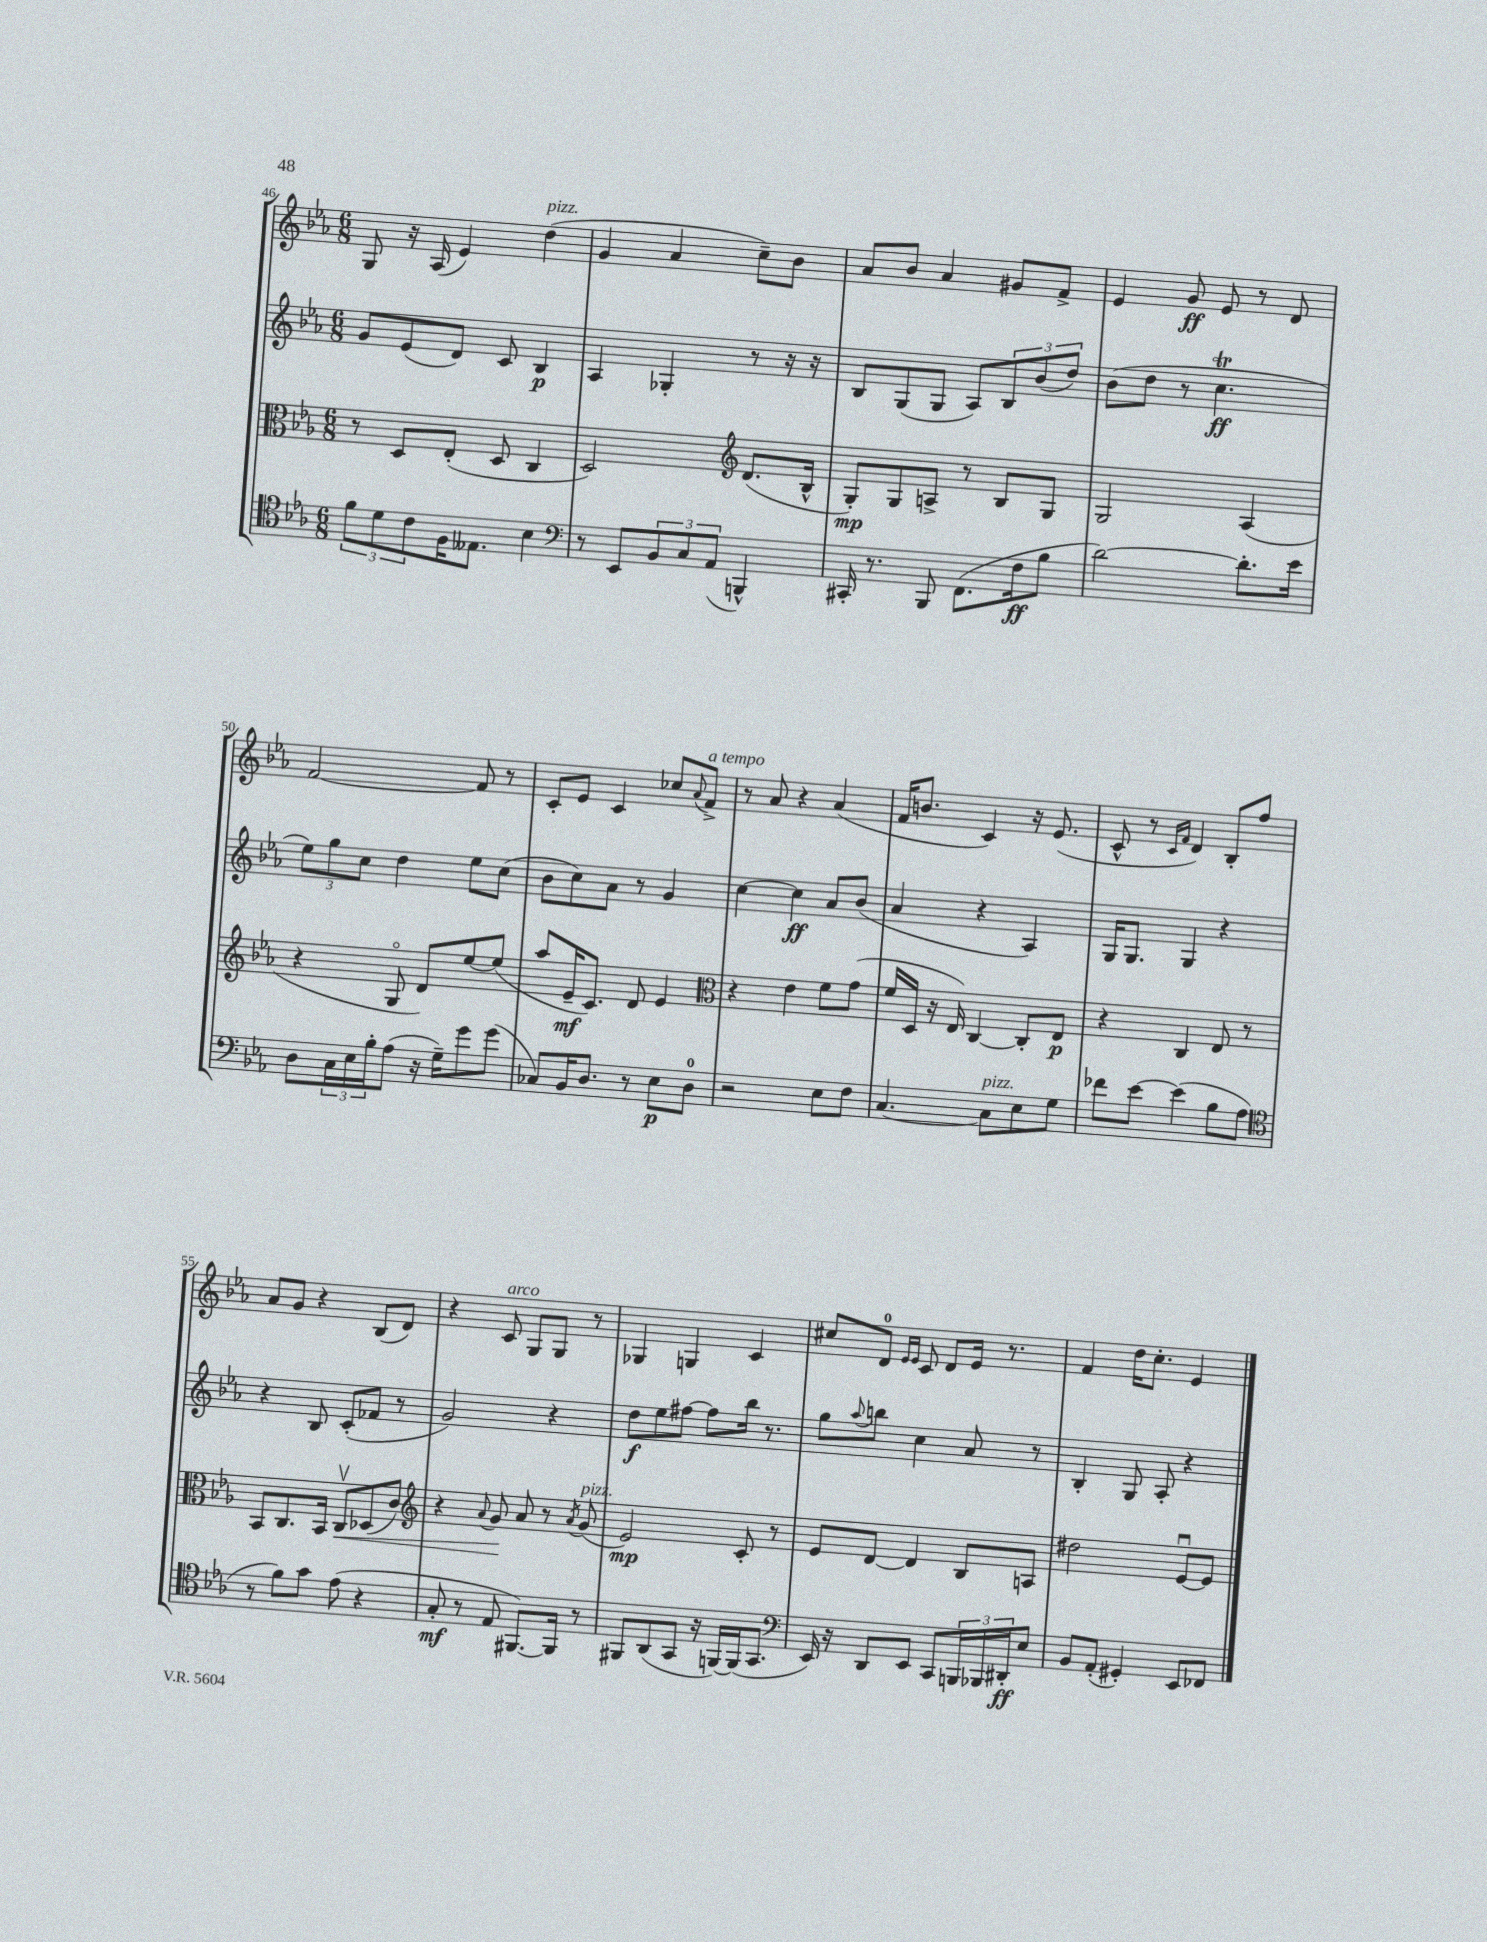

**kern	**dynam	**kern	**dynam	**kern	**dynam	**kern	**dynam
*part4	*part4	*part3	*part3	*part2	*part2	*part1	*part1
*staff4	*staff4	*staff3	*staff3	*staff2	*staff2	*staff1	*staff1
*clefC4	*	*clefC3	*	*clefG2	*	*clefG2	*
*k[b-e-a-]	*	*k[b-e-a-]	*	*k[b-e-a-]	*	*k[b-e-a-]	*
*M6/8	*	*M6/8	*	*M6/8	*	*M6/8	*
=46	=46	=46	=46	=46	=46	=46	=46
12f\L	.	8r	.	8g/L	.	8G/	.
12d\	.	.	.	.	.	.	.
.	.	8D/L	.	(8e-/	.	16r	.
12c\	.	.	.	.	.	.	.
.	.	.	.	.	.	(16A-/	.
16F\K	.	(8E-'/J	.	8d/J)	.	4e-/)	.
8.E--X\J	.	.	.	.	.	.	.
.	.	8D/	.	8c/	.	.	.
!	!	!	!	!	!	!LO:TX:a:i:t=pizz.	!
4B-\	.	4C/	.	4B-/	p	(4dd\	.
=47	=47	=47	=47	=47	=47	=47	=47
*clefF4	*	*	*	*	*	*	*
8r	.	2D/)	.	4A-/	.	4g/	.
8EE-/L	.	.	.	.	.	.	.
12BB-/	.	.	.	4G-X'/	.	4a-/	.
12C/	.	.	.	.	.	.	.
(12AA-/J	.	.	.	.	.	.	.
*	*	*clefG2	*	*	*	*	*
4BBBn^^/)	.	(8.d/L	.	8r	.	8cc~\L)	.
.	.	.	.	16r	.	8b-\J	.
.	.	16B-^^/Jk	.	16r	.	.	.
=48	=48	=48	=48	=48	=48	=48	=48
16CC#X'/	.	8G'/L)	mp	8B-/L	.	8a-/L	.
8.r	.	.	.	.	.	.	.
.	.	8G/	.	(8G/	.	8b-/J	.
8BBB-/	.	8An^/J	.	8G/J	.	4a-/	.
(8.FF\L	.	8r	.	8A-/L)	.	.	.
.	.	8B-/L	.	12B-/	.	8g#X/L	.
16F\k	ff	.	.	.	.	.	.
.	.	.	.	(12b-/	.	.	.
8B-\J	.	8G/J	.	.	.	8f^/J	.
.	.	.	.	12dd/J)	.	.	.
=49	=49	=49	=49	=49	=49	=49	=49
[2d\)	.	2G/	.	(8b-\L	.	4e-/	.
.	.	.	.	8dd\J	.	.	.
.	.	.	.	8r	.	8g/	ff
.	.	.	.	4.ccT\	ff	8e-/	.
8.d'\L]	.	(4A-/	.	.	.	8r	.
.	.	.	.	.	.	8d/	.
16e-\Jk	.	.	.	.	.	.	.
!!LO:LB:g=z
=50	=50	=50	=50	=50	=50	=50	=50
8D\L	.	4r	.	12ee-\L)	.	[2f/	.
.	.	.	.	12gg\	.	.	.
24C\L	.	.	.	.	.	.	.
24E-\	.	.	.	12cc\J	.	.	.
24B-'\J	.	.	.	.	.	.	.
(8A-\J	.	8G/	.	4dd\	.	.	.
16r	.	8d/L)	.	.	.	.	.
16G~\KL)	.	.	.	.	.	.	.
8g\	.	[8ee-/	.	8ee-\L	.	8f/]	.
(8g\J	.	(8ee-/J]	.	(8cc\J	.	8r	.
=51	=51	=51	=51	=51	=51	=51	=51
8C-X/L)	.	8aa-/L	.	8b-\L	.	8c'/L	.
16BB-/K	.	16e-~/K	mf	8cc\)	.	8e-/J	.
8.D/J	.	8.c/J)	.	.	.	.	.
.	.	.	.	8a-\J	.	4c/	.
8r	.	8d/	.	8r	.	.	.
8E-\L	p	4e-/	.	4g/	.	8cc-X/L	.
.	.	.	.	.	.	8qqa-/	.
!	!	!	!	!	!	!LO:TX:a:i:t=a tempo	!
8D\J	.	.	.	.	.	8f^/J	.
=52	=52	=52	=52	=52	=52	=52	=52
*	*	*clefC3	*	*	*	*	*
2r	.	4r	.	[4cc\	.	8r	.
.	.	.	.	.	.	8a-/	.
.	.	4e-\	.	4cc\]	ff	4r	.
8E-\L	.	8f\L	.	8a-/L	.	(4a-/	.
8F\J	.	(8g\J	.	(8b-/J	.	.	.
=53	=53	=53	=53	=53	=53	=53	=53
[4.C/	.	16f/LL	.	4a-/	.	16f/KL	.
.	.	16D/JJ	.	.	.	8.bn/J	.
.	.	16r	.	.	.	.	.
.	.	16E-/)	.	.	.	.	.
.	.	[4C/	.	4r	.	4c/)	.
!LO:TX:a:i:t=pizz.	!	!	!	!	!	!	!
8C\L]	.	.	.	.	.	.	.
8E-\	.	8C'/L]	.	4A-/)	.	16r	.
.	.	.	.	.	.	(8.e-/	.
8G\J	.	8E-/J	p	.	.	.	.
=54	=54	=54	=54	=54	=54	=54	=54
8f-X\L	.	4r	.	16G/KL	.	8c^^/	.
.	.	.	.	8.G/J	.	.	.
[8e-\J	.	.	.	.	.	8r	.
.	.	.	.	.	.	16qqc/LL	.
.	.	.	.	.	.	16qqf/JJ	.
(4e-\]	.	4C/	.	4G/	.	4d/)	.
8B-\L	.	8E-/	.	4r	.	8B-'/L	.
8A-\J	.	8r	.	.	.	8ff/J	.
!!LO:LB:g=z
=55	=55	=55	=55	=55	=55	=55	=55
*clefC4	*	*	*	*	*	*	*
8r	.	8BB-/L	.	4r	.	8a-/L	.
8f\L)	.	8.C/	.	.	.	8g/J	.
8g\J	.	.	.	8B-/	.	4r	.
.	.	16BB-/Jk	.	.	.	.	.
!	!	!	!LO:HP:b	!	!	!	!
(8e-\	.	8Cv/L	<	(8c'/L	.	.	.
4r	.	(8D-X/	.	8f-X/J	.	(8B-/L	.
.	.	8c/J)	.	8r	.	8d/J)	.
=56	=56	=56	=56	=56	=56	=56	=56
*	*	*clefG2	*	*	*	*	*
8G'/	mf	4r	.	2g/)	.	4r	.
8r	.	.	.	.	.	.	.
.	.	8qqa-/	.	.	.	.	.
!	!	!	!	!	!	!LO:TX:a:i:t=arco	!
8E-/	.	8g/	.	.	.	8c/	.
[8.FF#X/L)	.	8a-/	[	.	.	8G/L	.
.	.	8r	.	4r	.	8G/J	.
16FF#/Jk]	.	.	.	.	.	.	.
.	.	8qa-/	.	.	.	.	.
!	!	!LO:TX:a:i:t=pizz.	!	!	!	!	!
8r	.	(8g/	.	.	.	8r	.
=57	=57	=57	=57	=57	=57	=57	=57
8FF#X/L	.	2e-/)	mp	8dd\L	f	4G-X/	.
(8AA-/	.	.	.	8ee-\	.	.	.
8GG/J	.	.	.	[8ff#X\J	.	4Gn/	.
16r	.	.	.	8ff#\L]	.	.	.
[16FFn/LL)	.	.	.	.	.	.	.
(16FF/J]	.	8c'/	.	16bb-\Jk	.	4c/	.
8.GG/J	.	.	.	8.r	.	.	.
.	.	8r	.	.	.	.	.
=58	=58	=58	=58	=58	=58	=58	=58
*clefF4	*	*	*	*	*	*	*
16EE-/)	.	8e-/L	.	8gg\L	.	8cc#X/L	.
16r	.	.	.	.	.	.	.
.	.	.	.	8qqaa-/	.	.	.
8DD/L	.	[8d/J	.	8bbn\J	.	8d/J	.
.	.	.	.	.	.	16qqe-/LL	.
.	.	.	.	.	.	16qqe-/JJ	.
8EE-/J	.	4d/]	.	4cc\	.	8c/	.
8CC/L	.	.	.	.	.	8d/L	.
24BBBn/L	.	8B-/L	.	8a-/	.	16e-/Jk	.
24BBB-X/	.	.	.	.	.	.	.
.	.	.	.	.	.	8.r	.
24DD#X'/J	ff	.	.	.	.	.	.
8E-/J	.	8An/J	.	8r	.	.	.
=59	=59	=59	=59	=59	=59	=59	=59
8BB-/L	.	2dd#X\	.	4B-'/	.	4f/	.
(8AA-'/J	.	.	.	.	.	.	.
4GG#X'/)	.	.	.	8G/	.	16dd\KL	.
.	.	.	.	.	.	8.cc'\J	.
.	.	.	.	8A-'/	.	.	.
8EE-/L	.	[8e-u/L	.	4r	.	4e-/	.
8FF-X/J	.	8e-/J]	.	.	.	.	.
==	==	==	==	==	==	==	==
*-	*-	*-	*-	*-	*-	*-	*-
